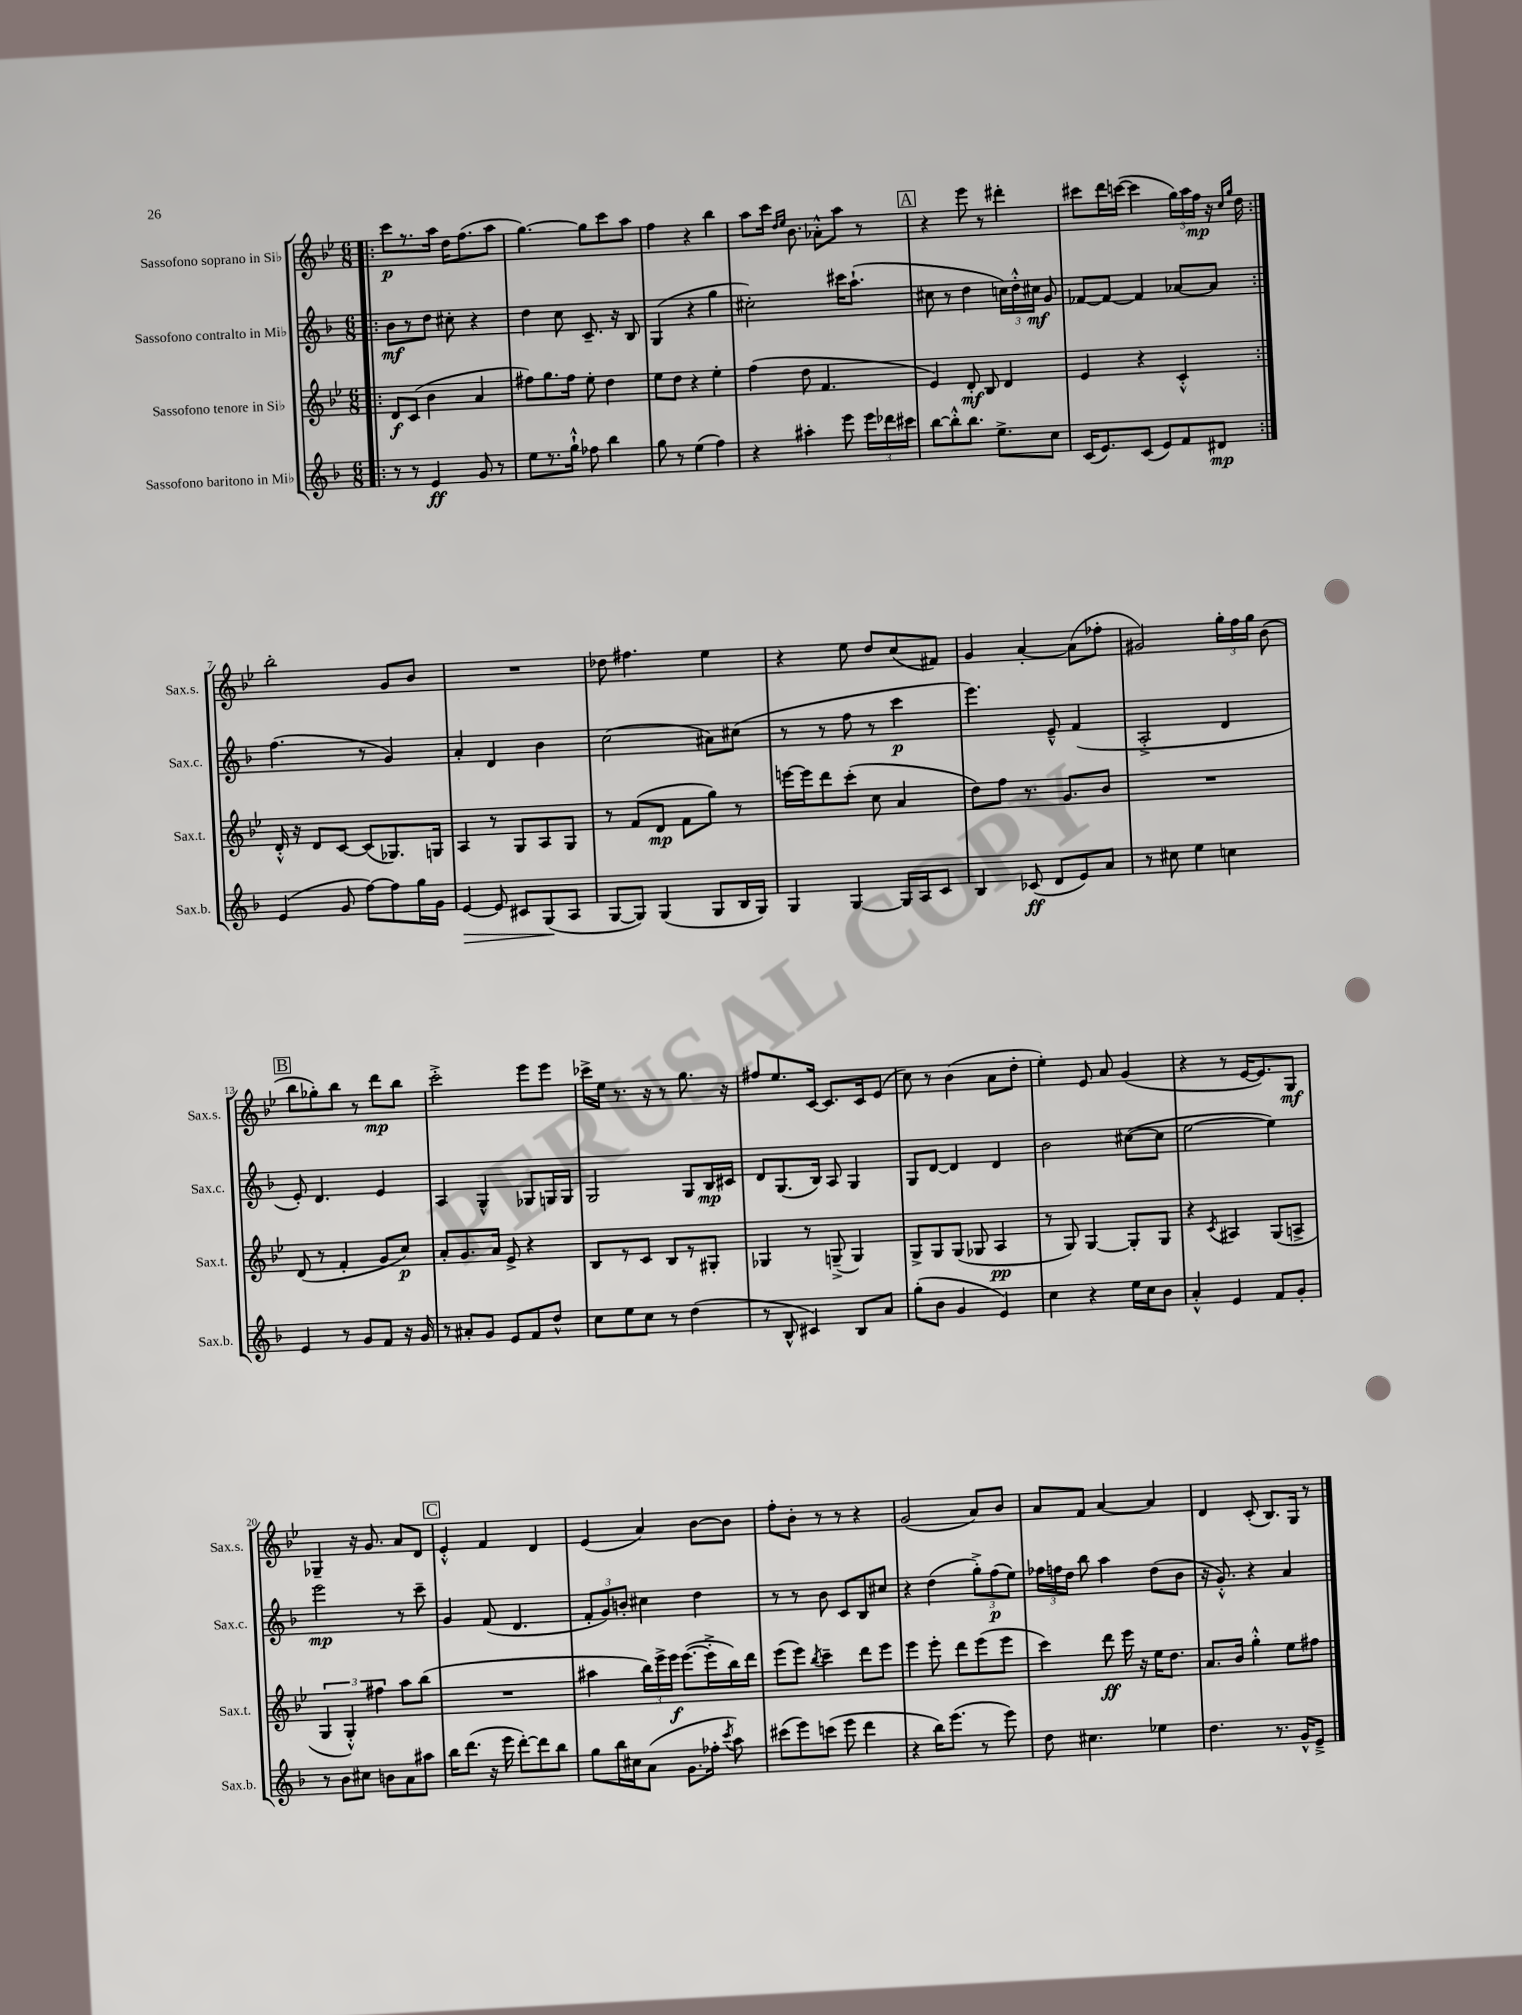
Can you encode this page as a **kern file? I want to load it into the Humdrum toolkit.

**kern	**kern	**kern	**kern
*staff4	*staff3	*staff2	*staff1
*clefG2	*clefG2	*clefG2	*clefG2
*k[b-]	*k[b-e-]	*k[b-]	*k[b-e-]
*M6/8	*M6/8	*M6/8	*M6/8
=!|:	=!|:	=!|:	=!|:
8r	8d	8b-	8ccc
8r	(8c	8r	8.r
4e	4b-	8dd	.
.	.	.	16aa
.	.	8cc#'	16dd
.	.	.	(8.ff
8g	4a	4r	.
8r	.	.	8aa
=	=	=	=
8ee	8ff#)	4dd	[4.gg)
8.r	8.gg	.	.
.	.	8cc	.
16gg`^^	16ff#	.	.
8ff-	8ee-'	8.c~	8gg]
4bb-	4dd	.	8ccc
.	.	16r	.
.	.	8B-	8aa
=	=	=	=
8gg	8ee-	(4G	4ff
8r	8dd	.	.
(4ee	4r	4r	4r
4ff)	4ee-'	4gg	4bb-
=	=	=	=
4r	(4ff	2cc#')	8aa
.	.	.	16ccc
.	.	.	16qqdd
.	.	.	16qqee-
.	.	.	8.b-
4aa#'	8dd	.	.
.	4.f	.	8a-'^^
8eee	.	16ccc#	8aa
.	.	(8.aa`	.
24eee	.	.	8r
24ddd-	.	.	.
24ccc#	.	.	.
=	=	=	=
[8bb-	4e-)	8cc#	4r
8bb-'^^]	.	8r	.
8.bb-	8d'	4dd	8eee-
.	8B-	.	8r
8.ee^	.	.	.
.	4d	24cc)	4ddd#'
.	.	24dd'^^	.
.	.	24cc#	.
8cc	.	8g	.
=	=	=	=
(16c	4e-	[8f-	8ccc#
8.e)	.	.	.
.	.	8f-_	16ddd
.	.	.	([16ccc
(8c	4r	4f-]	4ccc]
8e)	.	.	.
8f	4c'^^	[8a-	24gg)
.	.	.	24aa
.	.	.	24ff
8d#	.	8a-]	16r
.	.	.	16qqcc
.	.	.	16qqgg
.	.	.	16dd
=:|!	=:|!	=:|!	=:|!
(4e	16d'^^	(4.ff	2bb-'
.	16r	.	.
.	8d	.	.
8g	[8c	.	.
[8ff)	(8c]	8r	.
8ff]	8.G-)	4g)	8g
16gg	.	.	8b-
16g	16G	.	.
=	=	=	=
[4e	4A	4a'	2.r
8e]	8r	4d	.
8c#	8G	.	.
(8G	8A	4b-	.
8A	8G	.	.
=	=	=	=
[8G	8r	(2cc	8dd-
8G])	(8f	.	4.ff#
(4G	8d	.	.
.	8f	.	.
8G	8gg)	8a#)	4ee-
16B-	8r	(8cc#	.
16G)	.	.	.
=	=	=	=
4G	[16eee	8r	4r
.	16eee]	.	.
.	8ddd	8r	.
[4G	(8ccc'	8ff	8ee-
.	8cc	8r	8dd
16G]	4a	4ccc	(8cc
16A	.	.	.
8c	.	.	8f#)
=	=	=	=
4B-	8dd)	4.eee)	4g
.	8ff	.	.
(8c-	8.r	.	[4a'
8d	.	8e~^^	.
.	8.g	.	.
8e)	.	(4f	(8a]
8a	8b-	.	8ff-'
=	=	=	=
8r	2.r	2A'^	2g#)
8cc#	.	.	.
4ee	.	.	.
4cc	.	4d	24gg'
.	.	.	24ff
.	.	.	24gg
.	.	.	(8b-
=	=	=	=
4e	(8d	8e')	8bb-
.	8r	4.d	8gg-')
8r	4f'	.	8bb-
8g	.	.	8r
8f	8g	4e	8ddd
16r	8cc)	.	8bb-
16g	.	.	.
=	=	=	=
8r	8a'	4A	2ccc'^
8a#'	8.g	.	.
8g	.	4G^^	.
.	16a	.	.
8e	8e-^	.	.
8f	4r	8G-	8eee-
8dd^^	.	16G	8eee-
.	.	16G	.
=	=	=	=
8cc	8B-	2G	16ccc-^
.	.	.	16ee-
8ee	8r	.	8.r
8cc	8c	.	.
.	.	.	16r
8r	8B-	.	8r
(4dd	8r	8G	8.gg
.	8G#'	16B-	.
.	.	16c#	16r
=	=	=	=
8r	4G-	8d	8ff#
8B-^^	.	(8.G	8.ee-
4c#)	8r	.	.
.	.	16B-)	[16c
.	(8G~^	8A	8.c]
8B-	4G)	4G	.
.	.	.	16c
8a	.	.	(8e-
=	=	=	=
(8gg'	8G^	8G	8cc)
8b-	8G	[8d	8r
4g	(8G	4d]	(4b-
.	8G-	.	.
4e)	4A	4d	8a
.	.	.	8dd'
=	=	=	=
4cc	8r	2b-	4ee-')
.	8G)	.	.
4r	[4G	.	8e-
.	.	.	8a
16ee	8G']	([8cc#	(4g
16cc	.	.	.
8b-	8G	8cc#]	.
=	=	=	=
4a'^^	4r	[2ee	4r
.	8qc	.	.
4e	4A#	.	8r
.	.	.	[16e-
.	.	.	8.e-])
8f	(8G	4ee])	.
8g'	8A^	.	8G
=	=	=	=
8r	6G	2eee	4G-~
8b-	.	.	.
.	6G'^^)	.	.
8cc#	.	.	16r
.	.	.	8.g
.	6ff#	.	.
8b	.	.	.
8a	8aa	8r	8a
8aa#	(8bb-	8ccc~	8d
=	=	=	=
16bb-	2.r	4g	4e-'^^
(8.ddd	.	.	.
16r	.	(8f	4f
16eee	.	.	.
[8ddd')	.	4.d	.
8ddd]	.	.	4d
8bb-	.	.	.
=	=	=	=
8gg	4aa#	12f'	(4e-
.	.	12g)	.
16bb-	.	.	.
.	.	12b'	.
16cc#	.	.	.
(8a	24bb-)	4cc#	4a)
.	24eee-^	.	.
.	24eee-	.	.
8.g	([8.eee-	.	.
.	.	4dd	[8b-
16ff-'	16eee-'^]	.	.
8qccc	.	.	.
8aa)	16bb-)	.	8b-]
.	16ddd	.	.
=	=	=	=
(8ccc#	(8eee-	8r	8ff'
8eee)	8eee-)	8r	8b-'
.	8qbb-	.	.
(8ccc	4ccc~	8b-	8r
8eee	.	8c	8r
4ddd	8ddd	8B-	4r
.	8eee-	8cc#	.
=	=	=	=
4r	4eee-	4r	(2g
16bb-)	8eee-'	(4dd	.
(8.eee	.	.	.
.	8ddd	.	.
8r	(8eee-	12gg'^)	8a)
.	.	(12ff	.
8eee)	8eee-	.	8b-
.	.	12ee)	.
=	=	=	=
8dd	4ccc)	24ff-	8a
.	.	24ff	.
.	.	24dd	.
4.cc#	.	8bb-	8f
.	8ddd	4aa	[4a
.	16eee-	.	.
.	16r	.	.
4ee-	16ee-	(8dd	4a]
.	8.dd	.	.
.	.	8b-	.
=	=	=	=
4.dd	8.a	16r	4d
.	.	8.g'^^)	.
.	16b-	.	.
.	4gg'^^	4r	(8c'
8.r	.	.	8.B-)
.	8ee-	4a	.
16g^^	.	.	16G
8e~^	8ff#	.	8r
==	==	==	==
*-	*-	*-	*-
